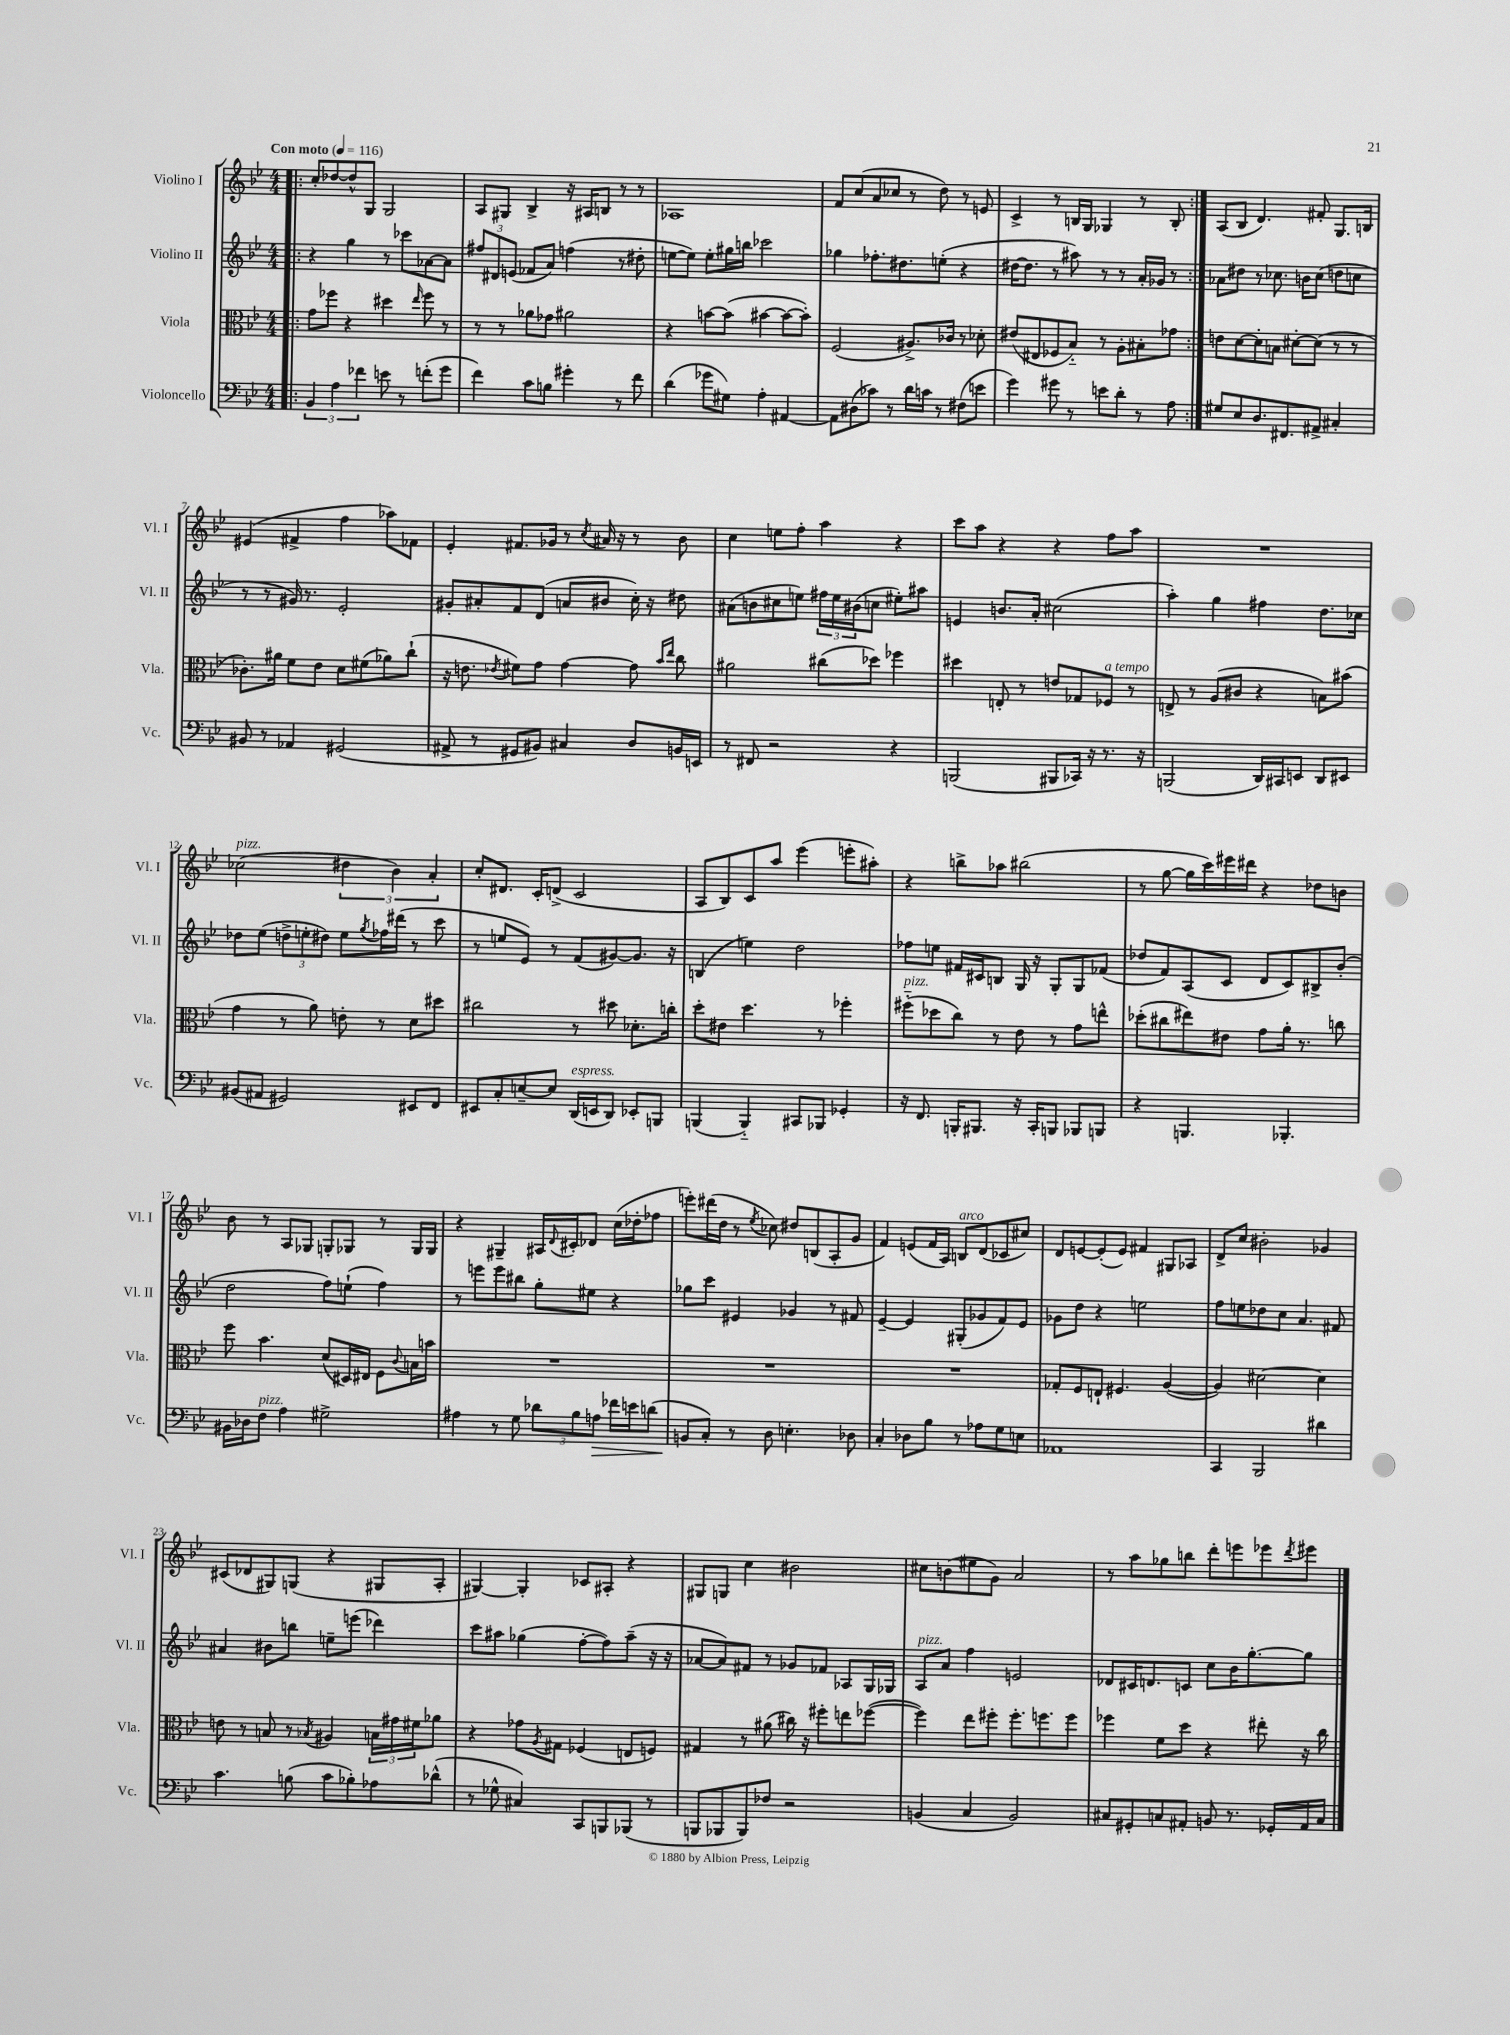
<<
\new StaffGroup <<
\new Staff = "s0" \with { instrumentName = "Violino I" shortInstrumentName = "Vl. I" } {
    \clef treble \key bes \major \numericTimeSignature \time 4/4 \tempo "Con moto" 4 = 116
    \repeat volta 2 { \bar ".|:" c''8-. des''8~ des''8-^ g8 g2 |
    a8 gis8 bes4-> r16 ais16 b8 r8 r8 |
    aes1 |
    f'8 c''8( a'8 ces''8 r8 d''8) r8 e'8 |
    c'4-> r8 b16 g16 ges4 r8 b8-. | }
    a8( bes8 d'4.) fis'8-. g8. b16 |
    eis'4( fis'4-> f''4 aes''8) fes'8 |
    ees'4-. fis'8. ges'16 r8 \acciaccatura { c''8 } ais'16 r16 r8 bes'8 |
    c''4 e''8 f''8-. a''4 r4 |
    c'''8 a''8 r4 r4 f''8 a''8 |
    R1 |
    ces''2^\markup { \italic "pizz." }( \tuplet 3/2 { dis''4 bes'4) a'4-. } |
    c''8-. dis'8. c'16-. d'8->( c'2 |
    a8 bes8) c'8 a''8 ees'''4( e'''8-. ais''8-.) |
    r4 b''8-> aes''8 bis''2( |
    r8 g''8~ g''16 c'''16) eis'''16 dis'''16 r4 des''8 b'8 |
    bes'8 r8 a8 ges8 g8-. ges8 r8 ges16 ges16 |
    r4 gis4-- ais16 \appoggiatura { d'8 } cis'16-. des'8 c''16( des''16-. fes''8 |
    e'''8-.) dis'''16( d''16 r8 \acciaccatura { ees''8 } ces''8) dis''8 b8( a8-. g'8 |
    f'4) e'8( f'16 a16) b8^\markup { \italic "arco" } d'8( ces'8 cis''8) |
    d'8 e'8~ e'8-.( e'8) fis'4 gis8 aes8 |
    d'8-> c''8 bis'2-. ges'4 |
    cis'8( des'8 gis8) g8( r4 gis8 a8-. |
    gis4~) gis4-. ces'8 ais8-. r4 |
    gis8 g8 c''4 bis'2 |
    cis''8 b'8( eis''8 g'8) a'2 |
    r8 a''8 ges''8 b''8 d'''8-. e'''8 ees'''8 \acciaccatura { d'''8 } eis'''8 \bar "|." |
}
\new Staff = "s1" \with { instrumentName = "Violino II" shortInstrumentName = "Vl. II" } {
    \clef treble \key bes \major \numericTimeSignature \time 4/4
    \repeat volta 2 { \bar ".|:" r4 g''4 r8 ces'''8 aes'8~ aes'8 |
    \tuplet 3/2 { fis''8 dis'8 e'8( } fes'8 a'8) f''4( r8 dis''8-. |
    e''8~ e''8) e''8-. gis''16 b''16 ces'''2 |
    ges''4 fes''8.-. dis''8. e''8-.( r4 |
    dis''16~ dis''8. r8 ais''8) r8 r8 a'16-. ges'16 r8 | }
    aes'8 dis''8 r8 ces''8. b'16 ces''8( d''8 c''8 |
    r8 r8 gis'16) r8. ees'2-. |
    gis'8-. ais'8-. f'8 d'8( a'8 bis'8 c''16-.) r16 dis''8 |
    ais'8( b'8 cis''8 e''8) \tuplet 3/2 { fis''16 e''16 bis'16( } c''8 eis''8-.) ais''8 |
    e'4 b'8. a'16-. cis''2( |
    a''4-.) g''4 fis''4 d''8. ces''16 |
    des''8 ees''8( \tuplet 3/2 { d''8-> e''8-. dis''8) } e''8 \acciaccatura { g''8 } fes''16 dis'''16( r8 c'''8 |
    r8 e''8 ees'8) r8 f'8( gis'8~) gis'8. r16 |
    b4( e''4) d''2 |
    fes''8 e''8 fis'16 cis'16 b8 g16 r16 g8-. g8 fes'8( |
    des''8 f'8) a8( c'8 d'8 c'8) bis8-> bes'8-.( |
    d''2 f''8) e''8-!( f''4) |
    r8 e'''8 e'''8 bis''8 g''8-. eis''8 r4 |
    ges''8 c'''8 eis'4 ges'4 r8 fis'8 |
    ees'4~-- ees'4 gis8-.( ges'8 f'8) ees'8 |
    ges'8 d''8 r4 e''2 |
    f''8 e''8 des''8 c''8 a'4. fis'8 |
    ais'4 bis'8 b''8 e''8-- e'''8( des'''4) |
    c'''8 ais''8 ges''4( f''8~-. f''8) ais''8--( r16 r16 |
    aes'8~ aes'8) fis'8 r8 ges'8 fes'8 aes8 g16 ges16 |
    a8^\markup { \italic "pizz." } a'8 f''4 e'2 |
    des'8 cis'16 d'8. c'8 c''8 bes'16 g''8.~-. g''8 \bar "|." |
}
\new Staff = "s2" \with { instrumentName = "Viola" shortInstrumentName = "Vla." } {
    \clef alto \key bes \major \numericTimeSignature \time 4/4
    \repeat volta 2 { \bar ".|:" g'8 fes''8 r4 dis''4 \grace { ees''16 } fes''8 r8 |
    r8 r8 aes'8 ges'8 ais'2 |
    r4 b'8~ b'8( bis'4~ bis'8~ bis'8-.) |
    f2( ais8.->) ces'16 r8 des'8-. |
    eis'8( eis8 fes8 bes8-_) r8 a8-. bis8-. ges'8 | }
    e'8 d'8~ d'8-. b8 dis'8~-. dis'8( r8 r8 |
    ces'8.-.) ais'16 f'8 ees'8 d'8 fis'8( aes'8) c''8-!( |
    r16 e'8. \acciaccatura { ees'8 } fis'8) g'8 g'4~ g'8 \grace { bes'16 ees''16 } c''8 |
    ais'2 cis''8( des''8) fes''4 |
    dis''4 e8-. r8 e'8 ges8 fes8^\markup { \italic "a tempo" } r8 |
    e8-> r8 a8( cis'8 r4 b8) bis'8( |
    g'4 r8 a'8) e'8-. r8 d'8 dis''8 |
    cis''2 r8 dis''8 des'8.-. c''16-. |
    d''8-. eis'8 d''4. r8 fes''4-. |
    fis''8-_^\markup { \italic "pizz." }( des''8 c''8) r8 ees'8 r8 g'8 e''8-^ |
    des''8-.( cis''8 eis''8) eis'8 g'8 a'16-. r8. c''8 |
    f''8 bes'4. d'8( dis16) eis16 f8 \appoggiatura { c'8 } b16 b'16 |
    R1 |
    R1 |
    R1 |
    ges8-. f8 e8-! fis4. a4~( |
    a4) dis'2~ dis'4 |
    e'8 r8 b8 r8 \acciaccatura { bes8 } ais4 \tuplet 3/2 { b16 gis'16 fis'16 } aes'8 |
    r4 ges'8 \acciaccatura { a8 } gis8 fes4( e8 f8) |
    gis4 r8 ais'8( cis''16) r16 fis''8-. e''8 fes''8~( |
    fes''4) ees''8 fis''8-. fis''8.-. f''8. f''8 |
    fes''4 f'8 d''8 r4 eis''8-. r16 c''16 \bar "|." |
}
\new Staff = "s3" \with { instrumentName = "Violoncello" shortInstrumentName = "Vc." } {
    \clef bass \key bes \major \numericTimeSignature \time 4/4
    \repeat volta 2 { \bar ".|:" \tuplet 3/2 { bes,4 a4 fes'4 } e'8 r8 f'8-.( g'8 |
    f'4) c'8 b8 gis'4-. r8 f'8 |
    d'4( ges'8 gis8) a4-. ais,4~ |
    ais,8 dis8( ces'8) r8 d'16 c'16 r8 fis8( e'8 |
    g'4) gis'8 r8 e'8 d'8-. r8 a8 | }
    gis8 ees8 d8. fis,8. ais,8-> cis4-. |
    bis,8 r8 aes,4 gis,2( |
    ais,8-> r8 gis,8 bis,8) cis4 d8 b,16 e,16 |
    r8 fis,8 r2 r4 |
    b,,2( bis,,8 ces,16) r16 r8. r16 |
    b,,2( d,16) cis,16 e,8 d,8 eis,8 |
    bis,8( ais,8 gis,2) eis,8 f,8 |
    eis,8 c8-. e8~-- e8 d,16^\markup { \italic "espress." }( e,16 d,8) ees,8-. b,,8 |
    b,,4( b,,4-_) cis,8 bes,,8 ges,4-. |
    r16 f,8. b,,16-. bis,,8. r16 c,16-. b,,8 bes,,8 b,,8 |
    r4 b,,4. bes,,4.-. |
    bis,16 des16 f8^\markup { \italic "pizz." } a4 gis2-> |
    ais4 r8 g8 \tuplet 3/2 { des'8 bes8 a8\> } fes'16 e'16 d'8( |
    b,8\! c8-.) r8 d8 e4.-. des8 |
    c4-. des8 bes8 r8 aes8 g8 e8 |
    aes,1 |
    c,4 bes,,2 dis'4 |
    c'4. b8( c'8 bes8-.) aes8 des'8-^( |
    r8 ges8-^ cis4) c,8 b,,8 bes,,8( r8 |
    b,,8 bes,,8 bes,,8) fes8 r2 |
    b,4( c4 b,2) |
    cis8 gis,8-. c8 ais,8-. b,8 r8. ges,16-. ais,16 c16 \bar "|." |
}
>>
>>
